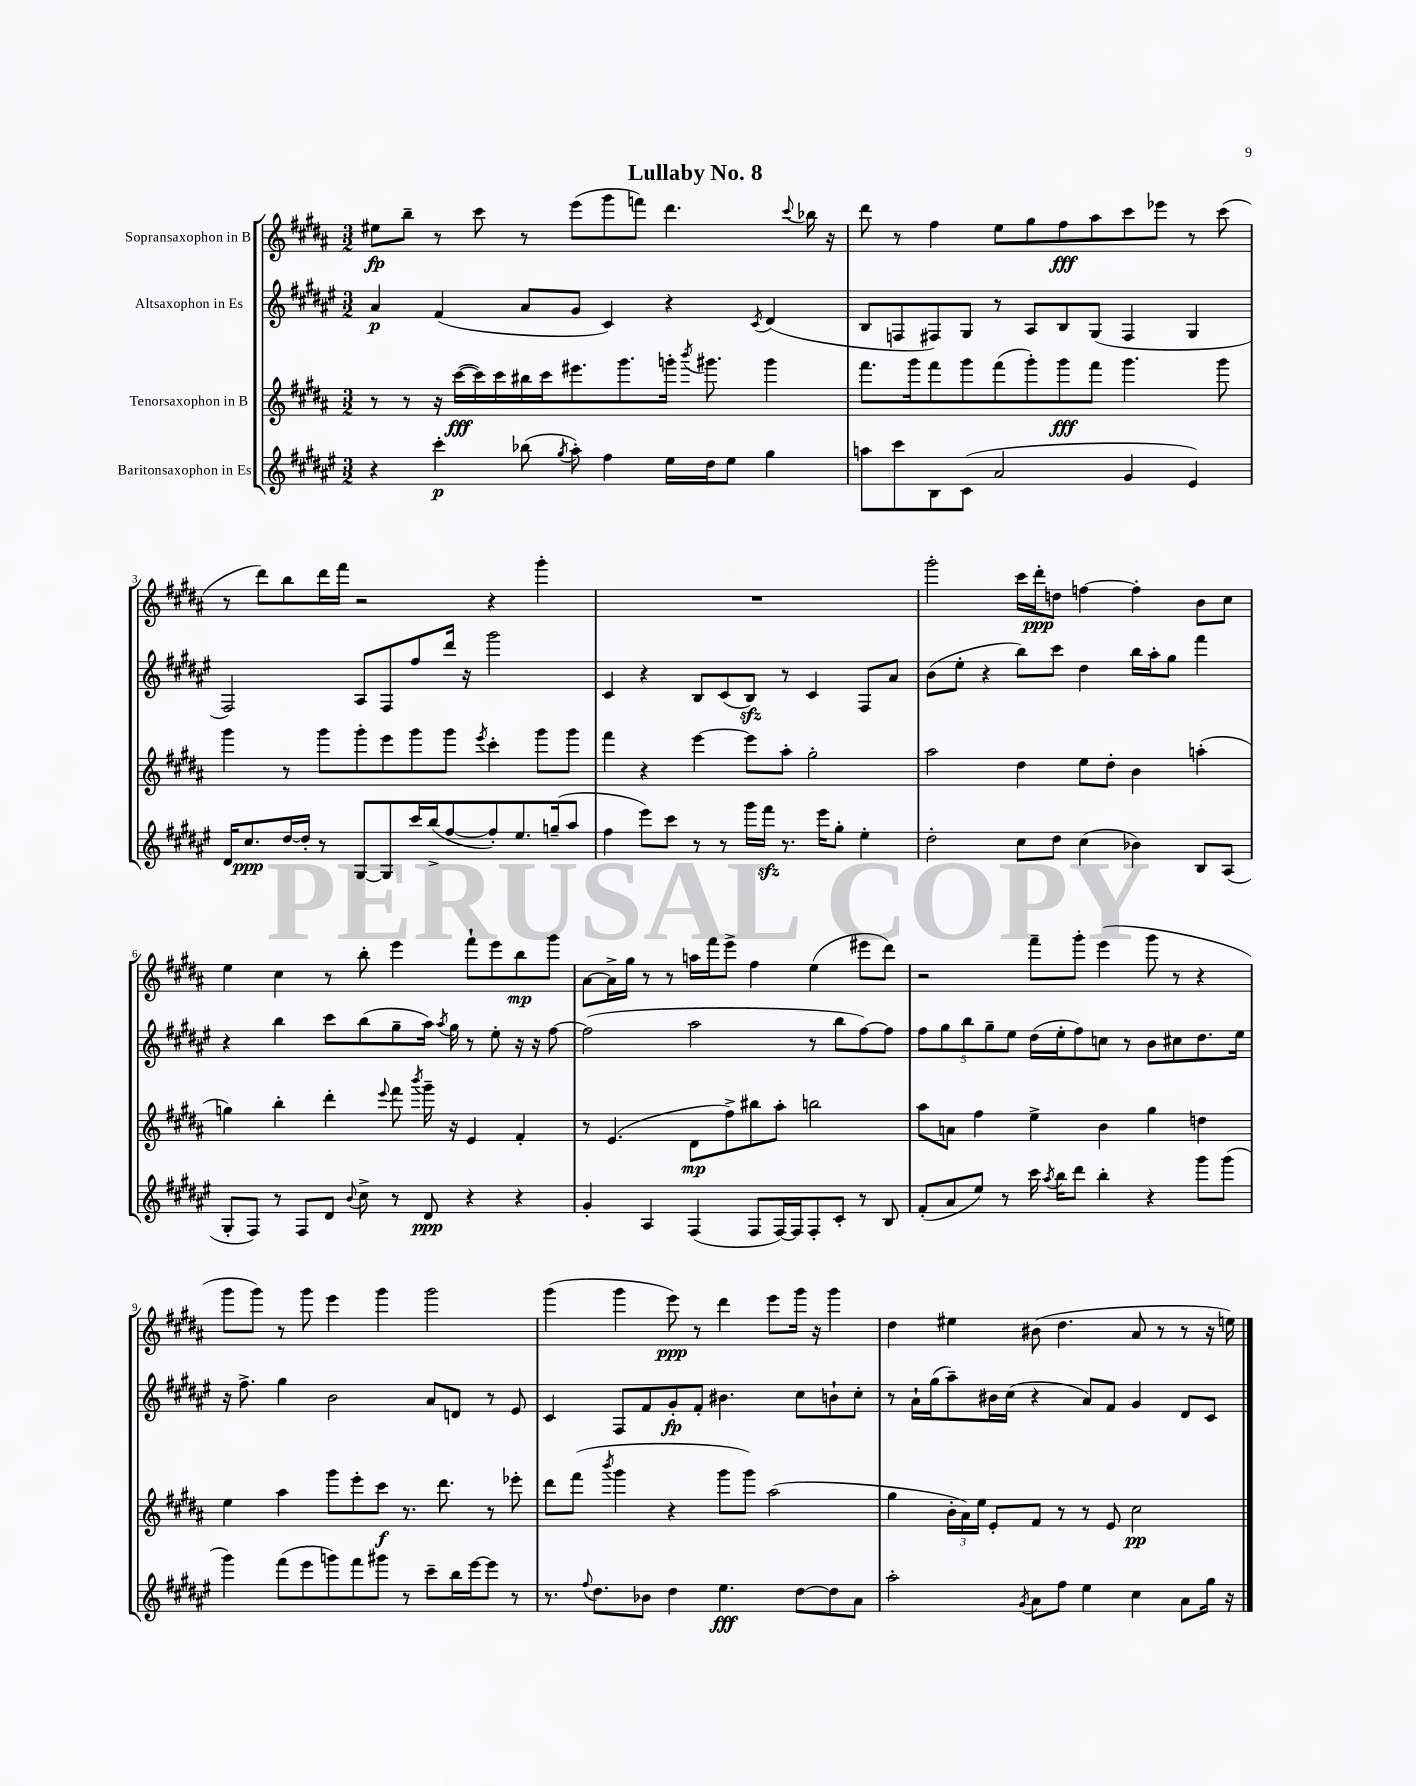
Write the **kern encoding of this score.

**kern	**kern	**kern	**kern
*staff4	*staff3	*staff2	*staff1
*clefG2	*clefG2	*clefG2	*clefG2
*k[f#c#g#d#a#e#]	*k[f#c#g#d#a#]	*k[f#c#g#d#a#e#]	*k[f#c#g#d#a#]
*M3/2	*M3/2	*M3/2	*M3/2
4r	8r	4a#	8ee#
.	8r	.	8bb~
4ccc#'	16r	(4f#	8r
.	([16ccc#	.	.
.	16ccc#])	.	8ccc#
.	16ccc#	.	.
(8bb-	16bb#	8a#	8r
.	16ccc#	.	.
8qgg#	.	.	.
8aa#')	8.eee#	8g#	(8eee
4ff#	.	4c#)	8ggg#
.	8.ggg#	.	.
.	.	.	8fff)
16ee#	16ggg'	4r	4.ddd#
.	8qbbb	.	.
16dd#	8.ggg#	.	.
8ee#	.	.	.
.	.	8qc#	.
4gg#	4ggg#	(4d#	.
.	.	.	8qqccc#
.	.	.	16bb-
.	.	.	16r
=	=	=	=
8aa	8.fff#	8B	8ddd#
8ccc#	.	8F	8r
.	16ggg#	.	.
8B	8fff#	8F#)	4ff#
(8c#	8ggg#	8G#	.
2a#	(8fff#	8r	8ee
.	8ggg#')	8A#	8gg#
.	8ggg#	8B	8ff#
.	8fff#	(8G#	8aa#
4g#	4.ggg#	4F#	8ccc#
.	.	.	8eee-
4e#)	.	4G#	8r
.	8ggg#	.	(8ccc#
=	=	=	=
16d#	4ggg#	2F#)	8r
8.cc#	.	.	.
.	.	.	8ddd#)
[16dd#	8r	.	8bb
16dd#']	.	.	.
8r	8ggg#	.	16ddd#
.	.	.	16fff#
[8G#	8ggg#'	8A#	2r
8G#]	8eee	8F#	.
16ccc#	8ggg#	8ff#	.
(16bb^	.	.	.
[8ff#	8ggg#	16ddd#	.
.	.	16r	.
.	8qeee	.	.
8ff#'])	4ccc#'	2ggg#	4r
8.ee#	.	.	.
.	8ggg#	.	4ggg#'
(16gg~	.	.	.
8aa#	8ggg#	.	.
=	=	=	=
4ff#	4fff#	4c#	1.r
8eee#)	4r	4r	.
8ccc#	.	.	.
8r	[4eee	8B	.
8r	.	(8c#	.
16ggg#	8eee]	8B)	.
16fff#	.	.	.
8.r	8aa#'	8r	.
.	2gg#'	4c#	.
16eee#	.	.	.
8gg#'	.	.	.
4ee#'	.	8F#	.
.	.	8a#	.
=	=	=	=
2dd#'	2aa#	(8b	2ggg#'
.	.	8ee#'	.
.	.	4r	.
8cc#	4dd#	8bb)	16ccc#
.	.	.	16ddd#'
8dd#	.	8ccc#	8dd
(4cc#	8ee	4dd#	[4ff
.	8dd#'	.	.
4b-)	4b	16bb	4ff']
.	.	16aa#'	.
.	.	8gg#	.
8B	(4aa'	4fff#	8b
(8A#	.	.	8cc#
=	=	=	=
8G#'	4gg)	4r	4ee
8F#)	.	.	.
8r	4bb'	4bb	4cc#
8F#	.	.	.
8d#	4ddd#'	8ccc#	8r
8qqb	.	.	.
8cc#^	.	(8bb	8bb'
.	8qqeee	.	.
8r	8fff#	8gg#~	4eee
.	8qbbb	.	.
8d#	16ggg#~	16aa#)	.
.	.	8qaa#	.
.	16r	16gg#	.
4r	4e	8r	8fff#`
.	.	8ee#'	8eee
4r	4f#'	16r	8bb
.	.	16r	.
.	.	[8ff#	8ggg#
=	=	=	=
4g#'	8r	(2ff#]	[8a#
.	(4.e	.	16a#^]
.	.	.	16gg#
4A#	.	.	8r
.	.	.	8r
(4F#	8d#	2aa#	16aa
.	.	.	16fff#
.	8ff#^)	.	8eee^
8F#	8bb#	.	4ff#
[16F#)	8aa#'	.	.
16F#]	.	.	.
8F#'	2bb	8r	(4ee
8c#'	.	8bb	.
8r	.	[8ff#)	8eee#
8B	.	8ff#]	8ddd#)
=	=	=	=
(8f#'	8aa#	10ff#	2r
.	.	10gg#	.
8a#	8a	.	.
.	.	10bb	.
8ee#)	4ff#	.	.
.	.	10gg#~	.
8r	.	.	.
.	.	10ee#	.
16ccc#	4ee^	(16dd#	8fff#~
8qaa#	.	.	.
16bb	.	16ee#'	.
8ddd#	.	8ff#)	8ggg#'
4bb'	4b	8cc	(4eee
.	.	8r	.
4r	4gg#	8b	8ggg#
.	.	8cc#	8r
8ggg#	4dd	8.dd#	4r
(8ggg#	.	.	.
.	.	16ee#	.
=	=	=	=
4ggg#)	4ee	16r	8ggg#
.	.	8.ff#^	.
.	.	.	8ggg#)
(8fff#	4aa#	4gg#	8r
8eee#	.	.	8ggg#
8ggg)	8ggg#	2b	4eee
8fff#	8eee'	.	.
8ggg#	8ccc#	.	4ggg#
8r	8.r	.	.
8ccc#~	.	8a#	2ggg#
.	8.ddd#	.	.
16bb	.	8d	.
[16eee#	.	.	.
8eee#]	8r	8r	.
8r	8eee-'	8e#	.
=	=	=	=
8.r	8ddd#	4c#	(4ggg#
.	(8fff#	.	.
8qqff#	.	.	.
8.dd#	.	.	.
.	8qbbb	.	.
.	4ggg#	8F#	4ggg#
8b-	.	8f#	.
4dd#	4r	8g#'	8eee)
.	.	8f#'	8r
4.ee#	8ggg#	4.b#	4ddd#
.	8ggg#)	.	.
.	(2aa#	.	8eee
[8dd#	.	8cc#	16ggg#
.	.	.	16r
8dd#]	.	8b`	4ggg#
8a#	.	8cc#'	.
=	=	=	=
2aa#'	4gg#	8r	4dd#
.	.	16a#`	.
.	.	(16gg#	.
.	24b'	8aa#~)	4ee#
.	24a#)	.	.
.	24ee	.	.
.	8e'	16b#	.
.	.	(16cc#	.
8qg#	.	.	.
8a#	8f#	4r	(8b#
8ff#	8r	.	4.dd#
4ee#	8r	8a#)	.
.	8e	8f#	.
4cc#	2cc#	4g#	8a#
.	.	.	8r
8a#	.	8d#	8r
16gg#	.	8c#	16r
16r	.	.	16ee)
==	==	==	==
*-	*-	*-	*-
